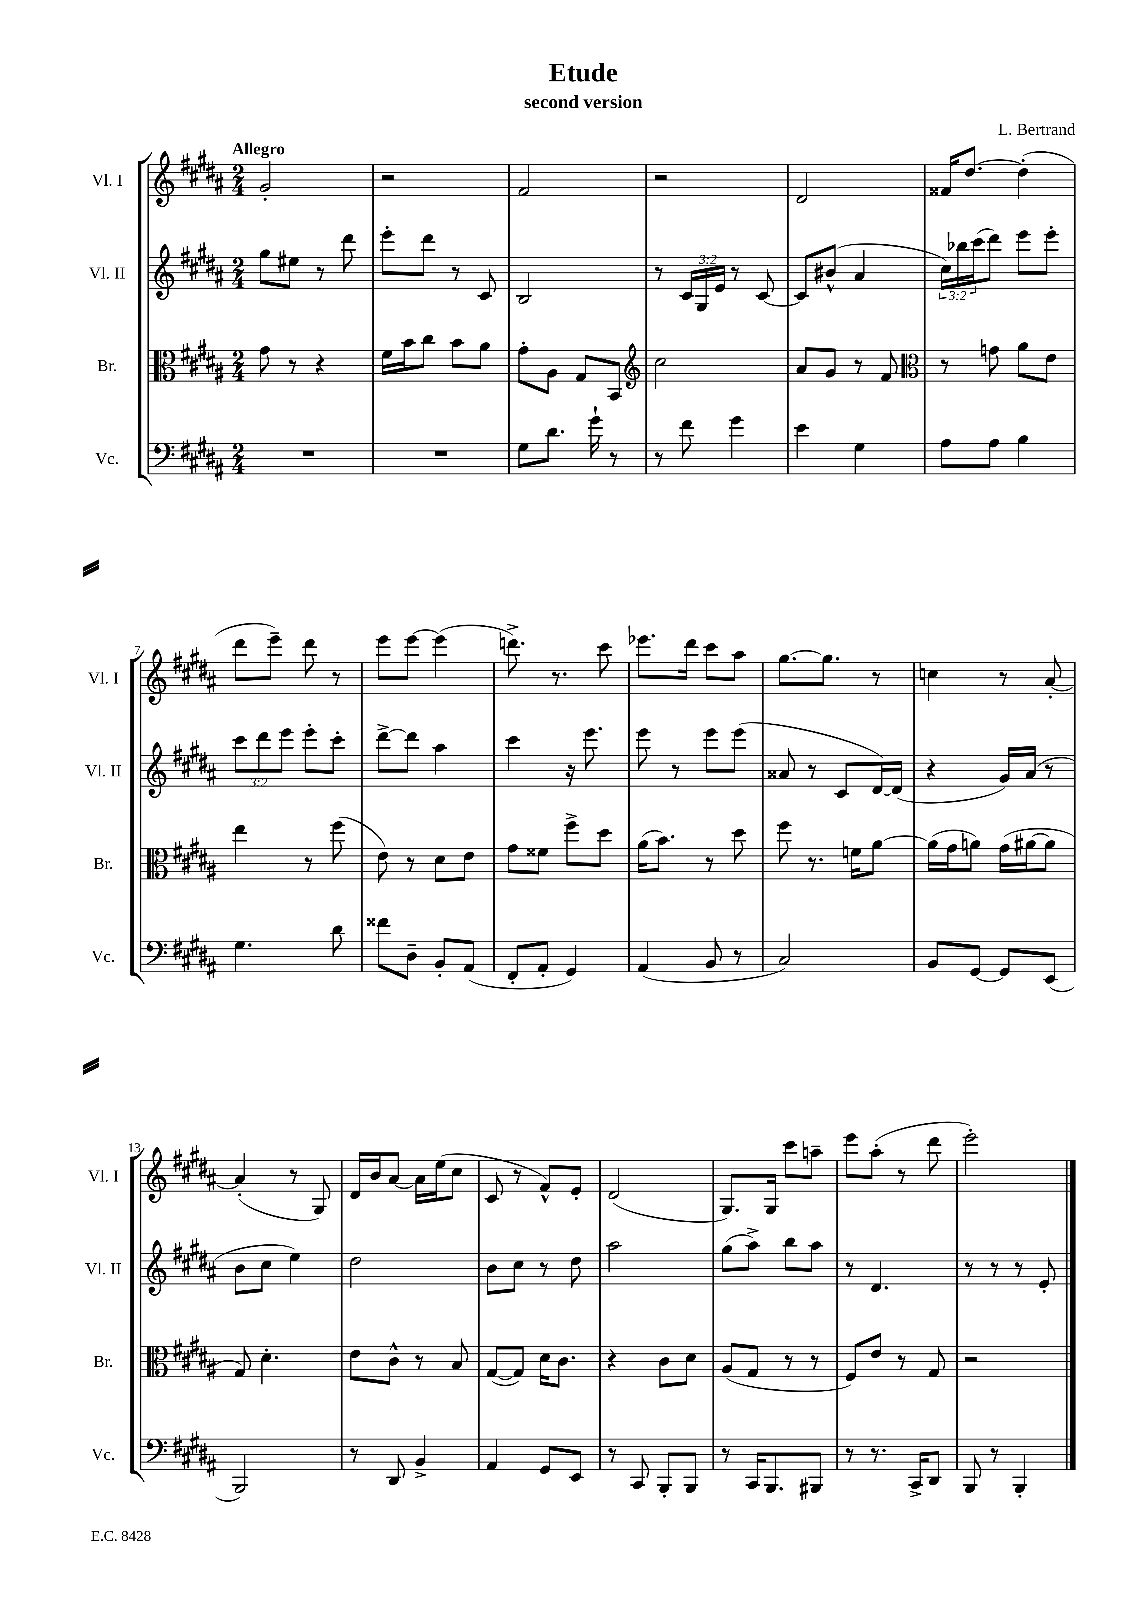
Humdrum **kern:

**kern	**kern	**kern	**kern
*staff4	*staff3	*staff2	*staff1
*clefF4	*clefC3	*clefG2	*clefG2
*k[f#c#g#d#a#]	*k[f#c#g#d#a#]	*k[f#c#g#d#a#]	*k[f#c#g#d#a#]
*M2/4	*M2/4	*M2/4	*M2/4
2r	8g#\	8gg#\L	2g#'/
.	8r	8ee#\J	.
.	4r	8r	.
.	.	8ddd#\	.
=	=	=	=
2r	16f#\LL	8eee'\L	2r
.	16b\J	.	.
.	8cc#\J	8ddd#\J	.
.	8b\L	8r	.
.	8a#\J	8c#/	.
=	=	=	=
8G#\L	8g#'\L	2B/	2f#/
8.d#\J	8A#\J	.	.
.	8G#/L	.	.
16g#`\	.	.	.
8r	8BB/J	.	.
=	=	=	=
*	*clefG2	*	*
8r	2cc#\	8r	2r
8f#\	.	24c#/LL	.
.	.	24G#/	.
.	.	24e/JJ	.
4g#\	.	8r	.
.	.	[8c#/	.
=	=	=	=
4e\	8a#/L	8c#/]L	2d#/
.	8g#/J	(8b#^^/J	.
4G#\	8r	4a#/	.
.	8f#/	.	.
=	=	=	=
*	*clefC3	*	*
8A#\L	8r	24cc#\LL)	16f##/LK
.	.	24bb-\	.
.	.	.	[8.dd#/J
.	.	(24ccc#\J	.
8A#\J	8g\	8ddd#\J)	.
4B\	8a#\L	8eee\L	(4dd#'\]
.	8e\J	8eee'\J	.
=	=	=	=
4.G#\	4ee\	12ccc#\L	8ddd#\L
.	.	12ddd#\	.
.	.	.	8eee~\J)
.	.	12eee\J	.
.	8r	8eee'\L	8ddd#\
8d#\	(8ff#\	8ccc#'\J	8r
=	=	=	=
8f##\L	8e\)	[8ddd#^\L	8eee\L
8D#~\J	8r	8ddd#\]J	[8eee\J
8BB'/L	8d#\L	4aa#\	(4eee\]
(8AA#/J	8e\J	.	.
=	=	=	=
8FF#'/L	8g#\L	4ccc#\	8.ddd^\)
8AA#'/J	8f##\J	.	.
.	.	.	8.r
4GG#/)	8ff#^\L	16r	.
.	.	8.eee\	.
.	8dd#\J	.	8ccc#\
=	=	=	=
(4AA#/	(16a#\LK	8eee\	8.eee-\L
.	8.b\J)	.	.
.	.	8r	.
.	.	.	16ddd#\Jk
8BB/	8r	8eee\L	8ccc#\L
8r	8dd#\	(8eee\J	8aa#\J
=	=	=	=
2C#/)	8ff#\	8a##/	[8.gg#\L
.	8.r	8r	.
.	.	.	8.gg#\]J
.	.	8c#/L	.
.	16f\LK	.	.
.	[8a#\J	[16d#/L)	8r
.	.	(16d#/]JJ	.
=	=	=	=
8BB/L	(16a#\]LL	4r	4cc\
.	16g#\J	.	.
[8GG#/J	8a\J)	.	.
8GG#/]L	(16g#\LL	16g#/LL)	8r
.	[16a#\J	(16a#/JJ	.
(8EE/J	8a#\]J	8r	[8a#'/
=	=	=	=
2BBB/)	8G#/)	8b\L	(4a#'/]
.	4.d#'\	8cc#\J	.
.	.	4ee\)	8r
.	.	.	8G#/)
=	=	=	=
8r	8e\L	2dd#\	16d#/LL
.	.	.	16b/J
8DD#/	8c#^^\J	.	[8a#/J
4BB^/	8r	.	16a#\]LL
.	.	.	(16ee\J
.	8B/	.	8cc#\J
=	=	=	=
4AA#/	([8G#/L	8b\L	8c#/
.	8G#/]J)	8cc#\J	8r
8GG#/L	16d#\LK	8r	8f#^^/L)
.	8.c#\J	.	.
8EE/J	.	8dd#\	8e'/J
=	=	=	=
8r	4r	2aa#\	(2d#/
8CC#/	.	.	.
8BBB'/L	8c#\L	.	.
8BBB/J	8d#\J	.	.
=	=	=	=
8r	(8A#/L	(8gg#\L	8.G#/L)
16CC#/LK	8G#/J	8aa#^\J)	.
8.BBB/	.	.	16G#/Jk
.	8r	8bb\L	8ccc#\L
8BBB#/J	8r	8aa#\J	8aa~\J
=	=	=	=
8r	8F#/L)	8r	8eee\L
8.r	8e/J	4.d#/	(8aa#'\J
.	8r	.	8r
16CC#^/LK	.	.	.
8DD#/J	8G#/	.	8ddd#\
=	=	=	=
8BBB/	2r	8r	2eee'\)
8r	.	8r	.
4BBB'/	.	8r	.
.	.	8e'/	.
==	==	==	==
*-	*-	*-	*-
